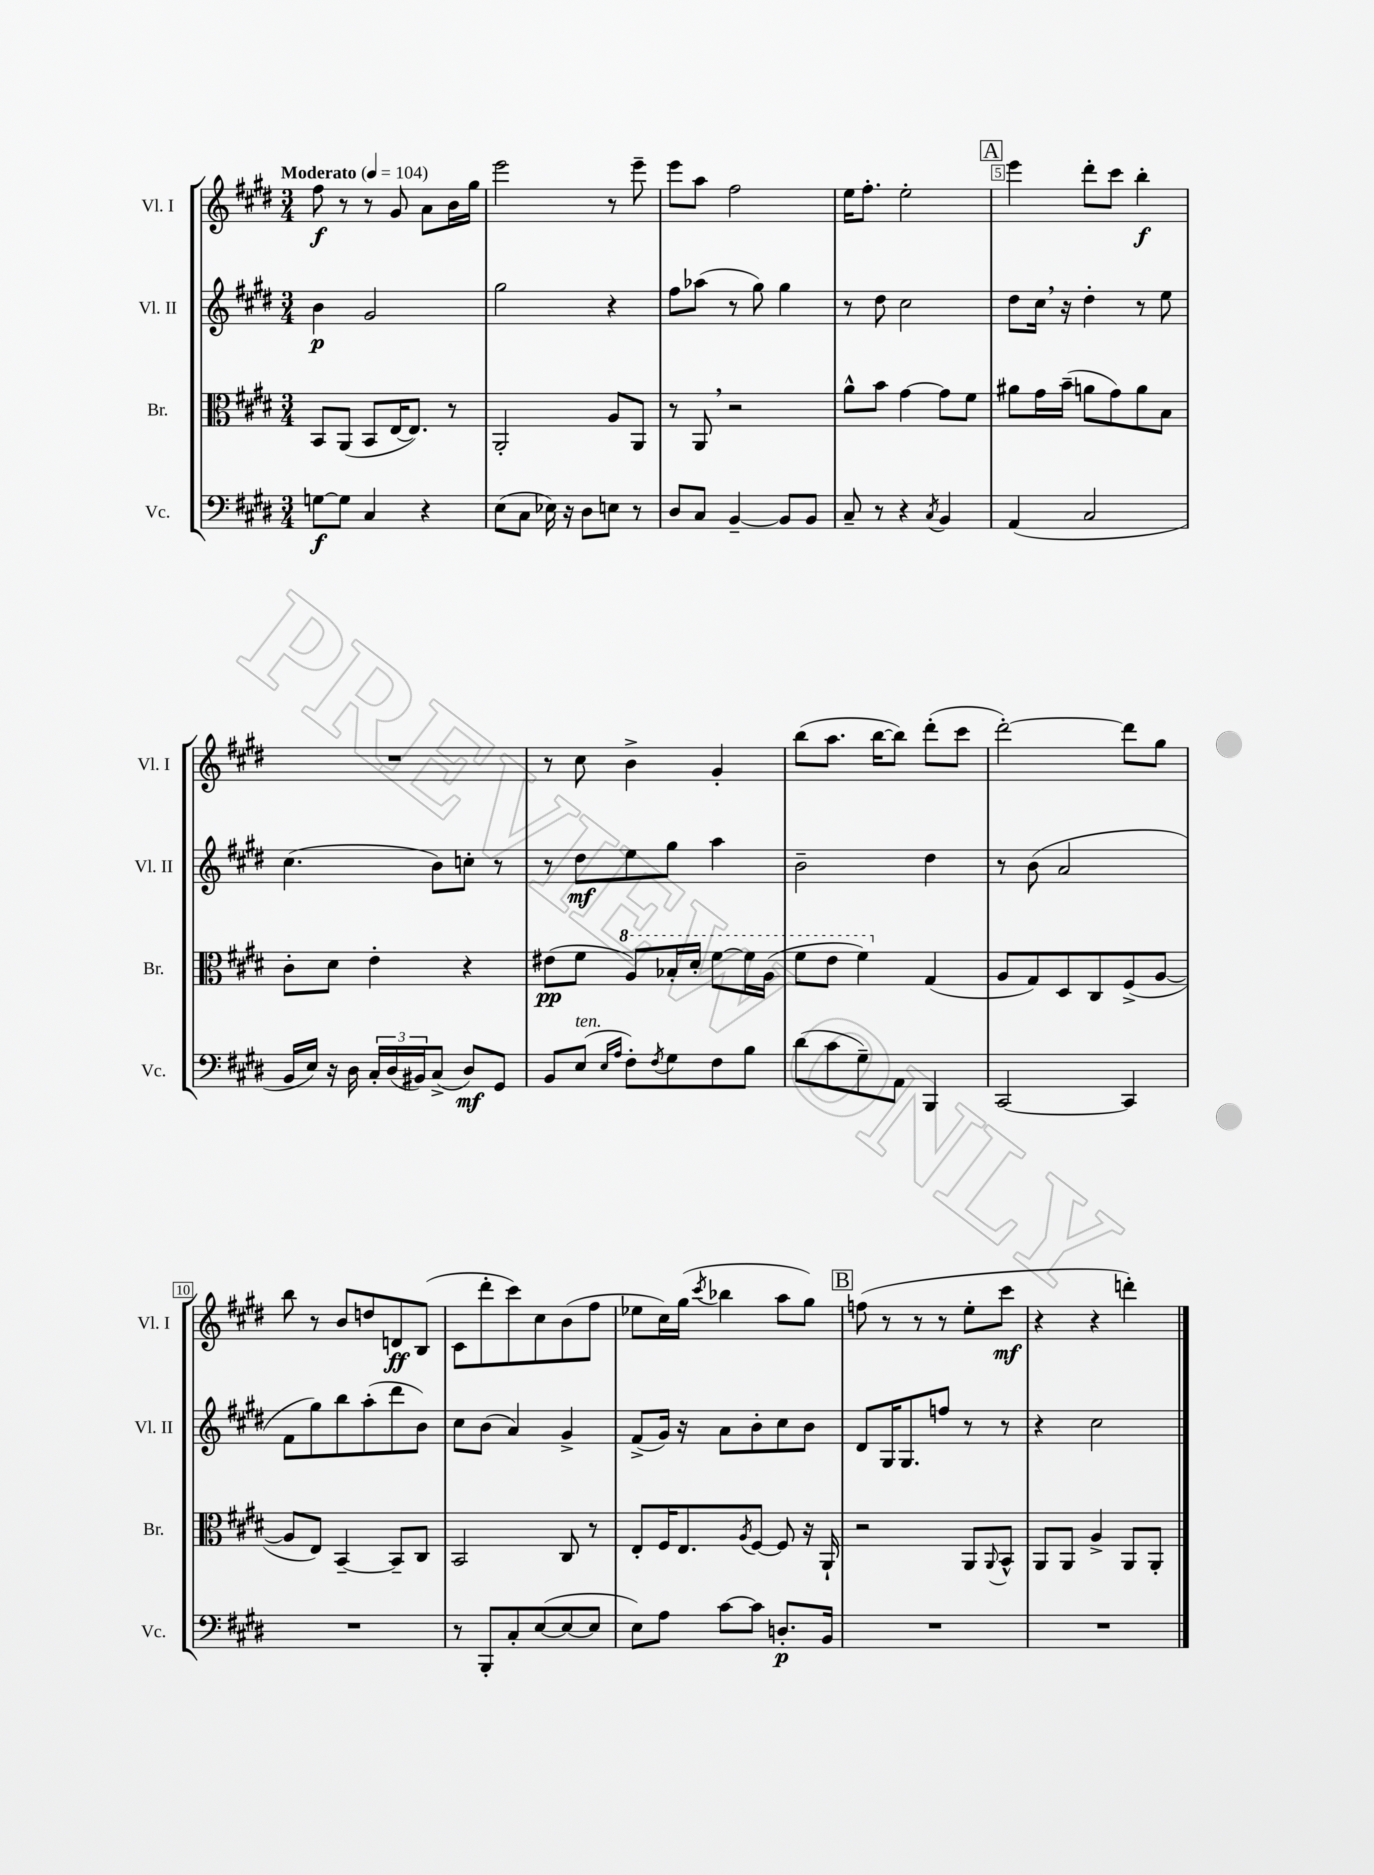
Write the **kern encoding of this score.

**kern	**dynam	**kern	**dynam	**kern	**dynam	**kern	**dynam
*part4	*part4	*part3	*part3	*part2	*part2	*part1	*part1
*staff4	*staff4	*staff3	*staff3	*staff2	*staff2	*staff1	*staff1
*I"Vc.	*	*I"Br.	*	*I"Vl. II	*	*I"Vl. I	*
*I'Vc.	*	*I'Br.	*	*I'Vl. II	*	*I'Vl. I	*
*clefF4	*	*clefC3	*	*clefG2	*	*clefG2	*
*k[f#c#g#d#]	*	*k[f#c#g#d#]	*	*k[f#c#g#d#]	*	*k[f#c#g#d#]	*
*M3/4	*	*M3/4	*	*M3/4	*	*M3/4	*
*MM104	*	*MM104	*	*MM104	*	*MM104	*
=1	=1	=1	=1	=1	=1	=1	=1
!	!	!	!	!	!	!LO:TX:a:B:t=Moderato	!
[8Gn\L	f	8BB/L	.	4b\	p	8ff#\	f
8G\J]	.	(8AA/J	.	.	.	8r	.
4C#/	.	8BB/L	.	2g#/	.	8r	.
.	.	[16E/K	.	.	.	8g#/	.
.	.	8.E/J])	.	.	.	.	.
4r	.	.	.	.	.	8a\L	.
.	.	8r	.	.	.	16b\L	.
.	.	.	.	.	.	16gg#\JJ	.
=2	=2	=2	=2	=2	=2	=2	=2
(8E\L	.	2AA'/	.	2gg#\	.	2eee\	.
8C#\J	.	.	.	.	.	.	.
16E-X\)	.	.	.	.	.	.	.
16r	.	.	.	.	.	.	.
8D#\L	.	.	.	.	.	.	.
8En\J	.	8A/L	.	4r	.	8r	.
8r	.	8AA/J	.	.	.	8eee~\	.
=3	=3	=3	=3	=3	=3	=3	=3
8D#/L	.	8r	.	8ff#\L	.	8eee\L	.
8C#/J	.	8AA,/	.	(8aa-X\J	.	8aa\J	.
[4BB~/	.	2r	.	8r	.	2ff#\	.
.	.	.	.	8gg#\)	.	.	.
8BB/L]	.	.	.	4gg#\	.	.	.
8BB/J	.	.	.	.	.	.	.
=4	=4	=4	=4	=4	=4	=4	=4
8C#~/	.	8a^^\L	.	8r	.	16ee\KL	.
.	.	.	.	.	.	8.ff#'\J	.
8r	.	8b\J	.	8dd#\	.	.	.
4r	.	[4g#\	.	2cc#\	.	2ee'\	.
8qC#/	.	.	.	.	.	.	.
4BB/	.	8g#\L]	.	.	.	.	.
.	.	8f#\J	.	.	.	.	.
!!LO:REH:place=s1:t=A
=5	=5	=5	=5	=5	=5	=5	=5
(4AA/	.	8a#X\L	.	8dd#\L	.	4eee\	.
.	.	16g#\L	.	16cc#,\Jk	.	.	.
.	.	(16b~\JJ	.	16r	.	.	.
2C#/	.	8an\L	.	4dd#'\	.	8ddd#'\L	.
.	.	8g#\)	.	.	.	8ccc#\J	.
.	.	8a\	.	8r	.	4bb'\	f
.	.	8B\J	.	8ee\	.	.	.
!!LO:LB:g=z
=6	=6	=6	=6	=6	=6	=6	=6
16BB/LL	.	8c#'\L	.	(4.cc#\	.	2.r	.
16E/JJ)	.	.	.	.	.	.	.
16r	.	8d#\J	.	.	.	.	.
16D#\	.	.	.	.	.	.	.
24C#'/LL	.	4e'\	.	.	.	.	.
(24D#/	.	.	.	.	.	.	.
24BB#X/J)	.	.	.	.	.	.	.
(8C#^/J	.	.	.	8b\L)	.	.	.
8D#/L)	mf	4r	.	8ccn'\J	.	.	.
8GG#/J	.	.	.	8r	.	.	.
=7	=7	=7	=7	=7	=7	=7	=7
8BB/L	.	(8e#X\L	pp	8r	.	8r	.
!LO:TX:a:i:t=ten.	!	!	!	!	!	!	!
(8E/J	.	8f#\J	.	8dd#\L	mf	8cc#\	.
16qqE/LL	.	.	.	.	.	.	.
16qqA/JJ	.	.	.	.	.	.	.
*	*	*8va	*	*	*	*	*
8F#'\L)	.	8a/L)	.	8ee\	.	4b^\	.
8qF#/	.	.	.	.	.	.	.
8G#\	.	16b-X'/L	.	8gg#\J	.	.	.
.	.	16dd#'/JJ	.	.	.	.	.
8F#\	.	[8ff#\L	.	4aa\	.	4g#'/	.
8B\J	.	16ff#\L]	.	.	.	.	.
.	.	(16a\JJ	.	.	.	.	.
=8	=8	=8	=8	=8	=8	=8	=8
(8d#\L	.	8ff#\L	.	2b~\	.	(8bb\L	.
8c#\	.	8ee\J	.	.	.	8.aa\J	.
8G#~\)	.	4ff#\)	.	.	.	.	.
.	.	.	.	.	.	[16bb\KL	.
8AA\J	.	.	.	.	.	8bb\J])	.
*	*	*X8va	*	*	*	*	*
4BBB/	.	(4G#/	.	4dd#\	.	(8ddd#'\L	.
.	.	.	.	.	.	8ccc#\J	.
=9	=9	=9	=9	=9	=9	=9	=9
[2CC#/	.	8A/L	.	8r	.	[2ddd#'\)	.
.	.	8G#/)	.	(8b\	.	.	.
.	.	8D#/	.	2a/	.	.	.
.	.	8C#/	.	.	.	.	.
4CC#/]	.	(8F#^/	.	.	.	8ddd#\L]	.
.	.	[8A/J	.	.	.	8gg#\J	.
!!LO:LB:g=z
=10	=10	=10	=10	=10	=10	=10	=10
2.r	.	8A/L]	.	8f#\L	.	8bb\	.
.	.	8E/J)	.	8gg#\)	.	8r	.
.	.	[4BB~/	.	8bb\	.	8b/L	.
.	.	.	.	(8aa'\	.	8ddn/	.
.	.	8BB~/L]	.	8ddd#\	.	8dn/	ff
.	.	8C#/J	.	8b\J)	.	(8B/J	.
=11	=11	=11	=11	=11	=11	=11	=11
8r	.	2BB/	.	8cc#\L	.	8c#\L	.
8BBB'/L	.	.	.	(8b\J	.	8ddd#'\	.
8C#'/	.	.	.	4a/)	.	8ccc#\)	.
([8E/	.	.	.	.	.	8cc#\	.
8E/_	.	8C#/	.	4g#^/	.	(8b\	.
8E/J]	.	8r	.	.	.	8ff#\J	.
=12	=12	=12	=12	=12	=12	=12	=12
8E\L)	.	8E'/L	.	(8f#^/L	.	8ee-X\L	.
8A\J	.	16F#/K	.	16g#/Jk)	.	16cc#\L)	.
.	.	8.E/	.	16r	.	(16gg#\JJ	.
.	.	.	.	.	.	8qccc#/	.
[8c#\L	.	.	.	8a\L	.	4bb-X\	.
.	.	8qA/	.	.	.	.	.
8c#\J]	.	[8F#/J	.	8b'\	.	.	.
8.Dn'/L	p	8F#/]	.	8cc#\	.	8aa\L	.
.	.	16r	.	8b\J	.	8gg#\J)	.
16BB/Jk	.	16AA`/	.	.	.	.	.
!!LO:REH:place=s1:t=B
=13	=13	=13	=13	=13	=13	=13	=13
2.r	.	2r	.	8d#/L	.	(8ffn\	.
.	.	.	.	16G#/K	.	8r	.
.	.	.	.	8.G#/	.	.	.
.	.	.	.	.	.	8r	.
.	.	.	.	8ffn/J	.	8r	.
.	.	8AA/L	.	8r	.	8ee'\L	.
.	.	8qqAA/	.	.	.	.	.
.	.	8BB^^/J	.	8r	.	8ccc#\J	mf
=14	=14	=14	=14	=14	=14	=14	=14
2.r	.	8AA/L	.	4r	.	4r	.
.	.	8AA/J	.	.	.	.	.
.	.	4A^/	.	2cc#\	.	4r	.
.	.	8AA/L	.	.	.	4dddn'\)	.
.	.	8AA'/J	.	.	.	.	.
==	==	==	==	==	==	==	==
*-	*-	*-	*-	*-	*-	*-	*-
